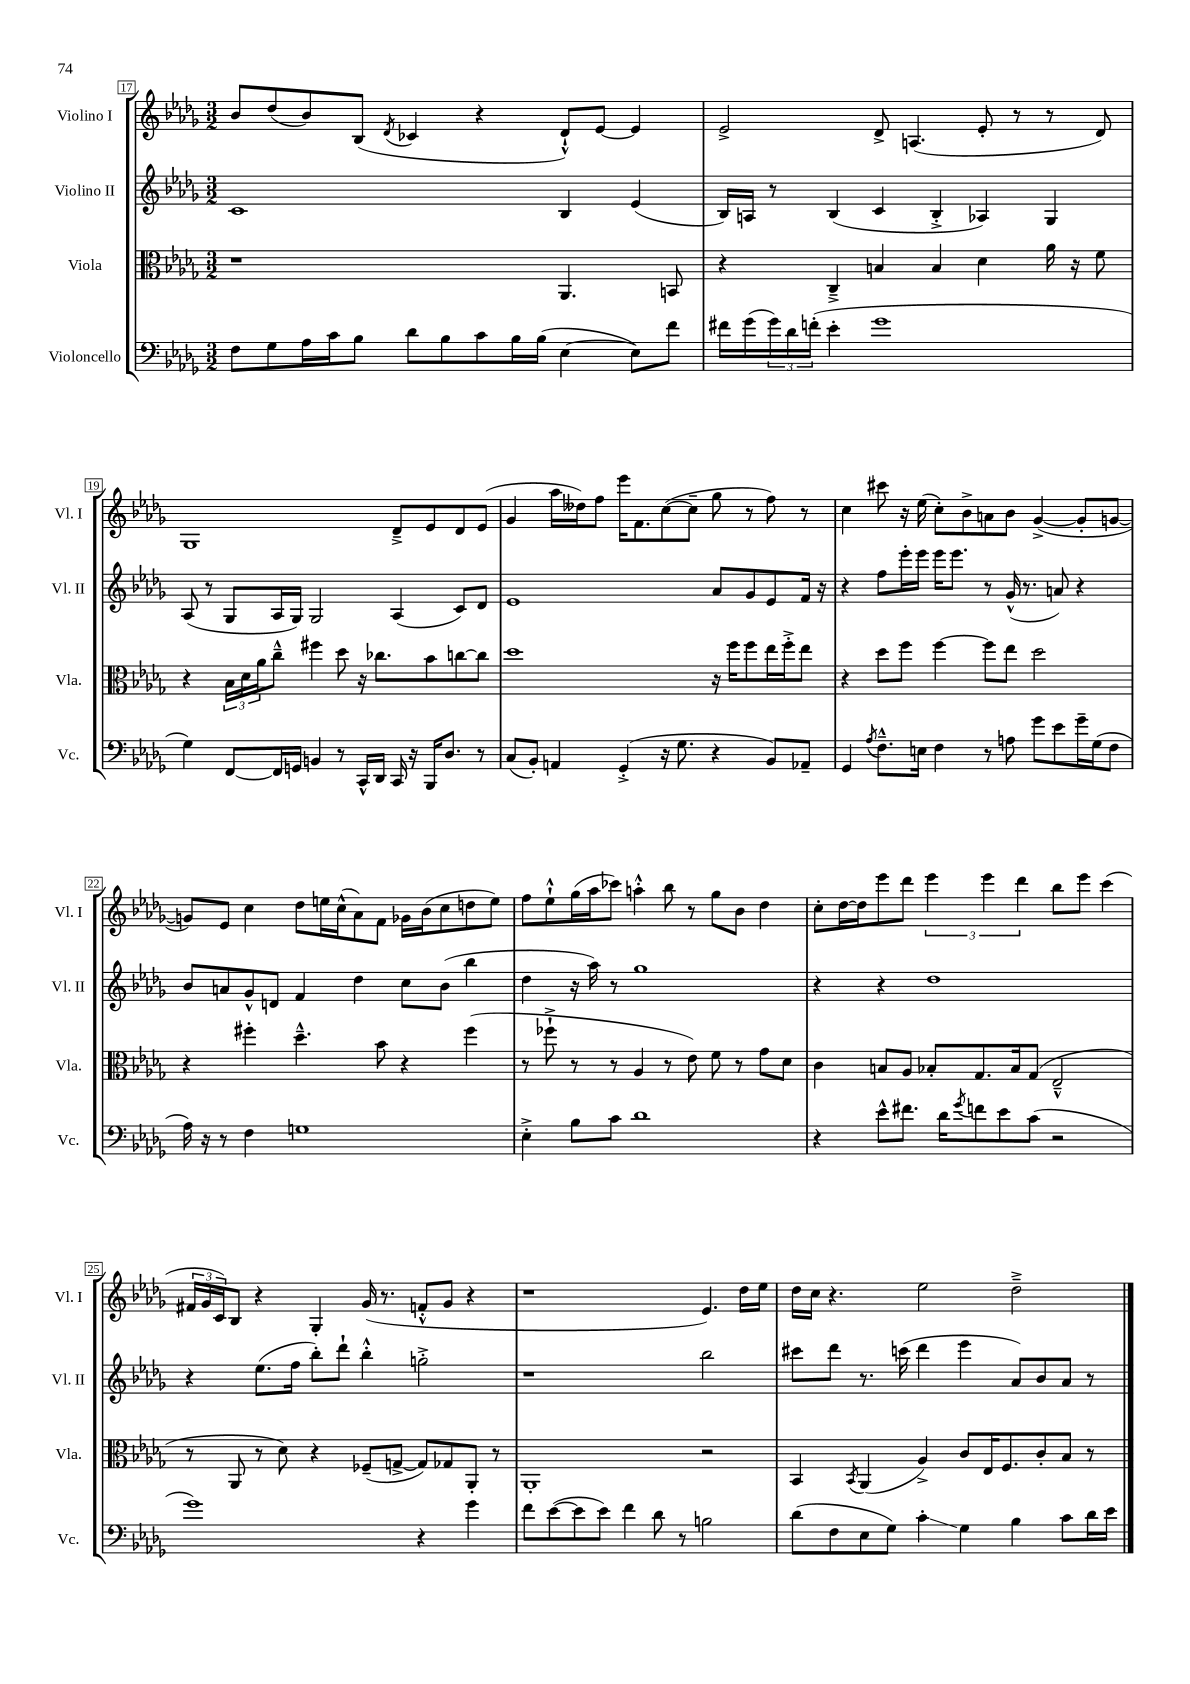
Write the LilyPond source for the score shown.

<<
\new StaffGroup <<
\new Staff = "s0" \with { instrumentName = "Violino I" shortInstrumentName = "Vl. I" } {
    \clef treble \key des \major \numericTimeSignature \time 3/2
    bes'8 des''8( bes'8) bes8( \acciaccatura { des'8 } ces'4 r4 des'8-!-^) ees'8~ ees'4 |
    ees'2-> des'8-> a4.( ees'8-. r8 r8 des'8) |
    ges1 des'8---> ees'8 des'8 ees'8( |
    ges'4 aes''16 deses''16) f''8 ees'''16 f'8. c''8~( c''8-- ges''8 r8 f''8) r8 |
    c''4 cis'''8 r16 ees''16( c''8-.) bes'8-> a'8 bes'8 ges'4~->( ges'8-. g'8~ |
    g'8) ees'8 c''4 des''8 e''16 c''16-^( aes'8) f'8 ges'16 bes'16( c''8 d''8 e''8) |
    f''8 ees''8-!-^ ges''16( aes''16 ces'''8) a''4-.-^ bes''8 r8 ges''8 bes'8 des''4 |
    c''8-. des''16~ des''16 ees'''8 des'''8 \tuplet 3/2 { ees'''4 ees'''4 des'''4 } bes''8 ees'''8 c'''4( |
    \tuplet 3/2 { fis'16 ges'16 c'16) } bes8 r4 ges4-. ges'16( r8. f'8-.-^ ges'8 r4 |
    r1 ees'4.) des''16 ees''16 |
    des''16 c''16 r4. ees''2 des''2---> \bar "|." |
}
\new Staff = "s1" \with { instrumentName = "Violino II" shortInstrumentName = "Vl. II" } {
    \clef treble \key des \major \numericTimeSignature \time 3/2
    c'1 bes4 ees'4( |
    bes16) a16 r8 bes4( c'4 bes4-.-> aes4) ges4 |
    aes8( r8 ges8 aes16 ges16) ges2 aes4( c'8) des'8 |
    ees'1 aes'8 ges'8 ees'8 f'16 r16 |
    r4 f''8 ees'''16-. ees'''16 ees'''16 ees'''8. r8 ges'16-^( r8. a'8) r4 |
    bes'8 a'8 ges'8-^ d'8 f'4 des''4 c''8 bes'8( bes''4 |
    des''4 r16 aes''16) r8 ges''1 |
    r4 r4 des''1 |
    r4 ees''8.( f''16 bes''8-.) des'''8-! bes''4-.-^ g''2-.-> |
    r1 bes''2 |
    cis'''8 des'''8 r8. c'''16( des'''4 ees'''4 aes'8) bes'8 aes'8 r8 \bar "|." |
}
\new Staff = "s2" \with { instrumentName = "Viola" shortInstrumentName = "Vla." } {
    \clef alto \key des \major \numericTimeSignature \time 3/2
    r1 aes,4. b,8 |
    r4 c4---> b4 b4 des'4 aes'16 r16 f'8 |
    r4 \tuplet 3/2 { bes16 des'16 aes'16 } c''8---^ fis''4 des''8 r16 ces''8. bes'8 c''8~ c''8 |
    des''1 r16 f''16 f''8 ees''16 f''16-.-> ees''8 |
    r4 des''8 f''8 f''4~ f''8 ees''8 des''2 |
    r4 fis''4-. des''4.---^ bes'8 r4 fis''4( |
    r8 fes''8-!-> r8 r8 aes4 r8 ees'8) f'8 r8 ges'8 des'8 |
    c'4 b8 aes8 bes8-. ges8. bes16 ges8( ees2---^ |
    r8 aes,8 r8 des'8) r4 fes8--( g8~-> g8) ges8 aes,8-. r8 |
    aes,1-. r2 |
    bes,4 \acciaccatura { bes,8 } aes,4( aes4->) c'8 ees16 f8. c'8-. bes8 r8 \bar "|." |
}
\new Staff = "s3" \with { instrumentName = "Violoncello" shortInstrumentName = "Vc." } {
    \clef bass \key des \major \numericTimeSignature \time 3/2
    f8 ges8 aes16 c'16 bes8 des'8 bes8 c'8 bes16 bes16( ees4~ ees8) f'8 |
    fis'16 ges'16( \tuplet 3/2 { ges'16) des'16 f'16-.( } ees'4-. ges'1 |
    ges4) f,8~ f,16 g,16 b,4 r8 c,16-^ des,16 c,16 r16 bes,,16 des8. r8 |
    c8( bes,8-.) a,4 ges,4-.->( r16 ges8. r4 bes,8) aes,8-- |
    ges,4 \acciaccatura { aes8 } f8.---^ e16 f4 r8 a8 ges'8 ees'8 ges'16-- ges16( f8 |
    aes16) r16 r8 f4 g1 |
    ees4-.-> bes8 c'8 des'1 |
    r4 ees'8-^ fis'8. des'16 \acciaccatura { ges'8 } f'8 ees'8 c'8( r2 |
    ges'1) r4 ges'4 |
    f'8 ees'8~( ees'8 ees'8) f'4 des'8 r8 b2 |
    des'8( f8 ees8 ges8) c'4-.\glissando ges4 bes4 c'8 des'16 ees'16 \bar "|." |
}
>>
>>
\layout { \context { \Score currentBarNumber = #17 \override BarNumber.stencil = #(make-stencil-boxer 0.1 0.3 ly:text-interface::print) } }
